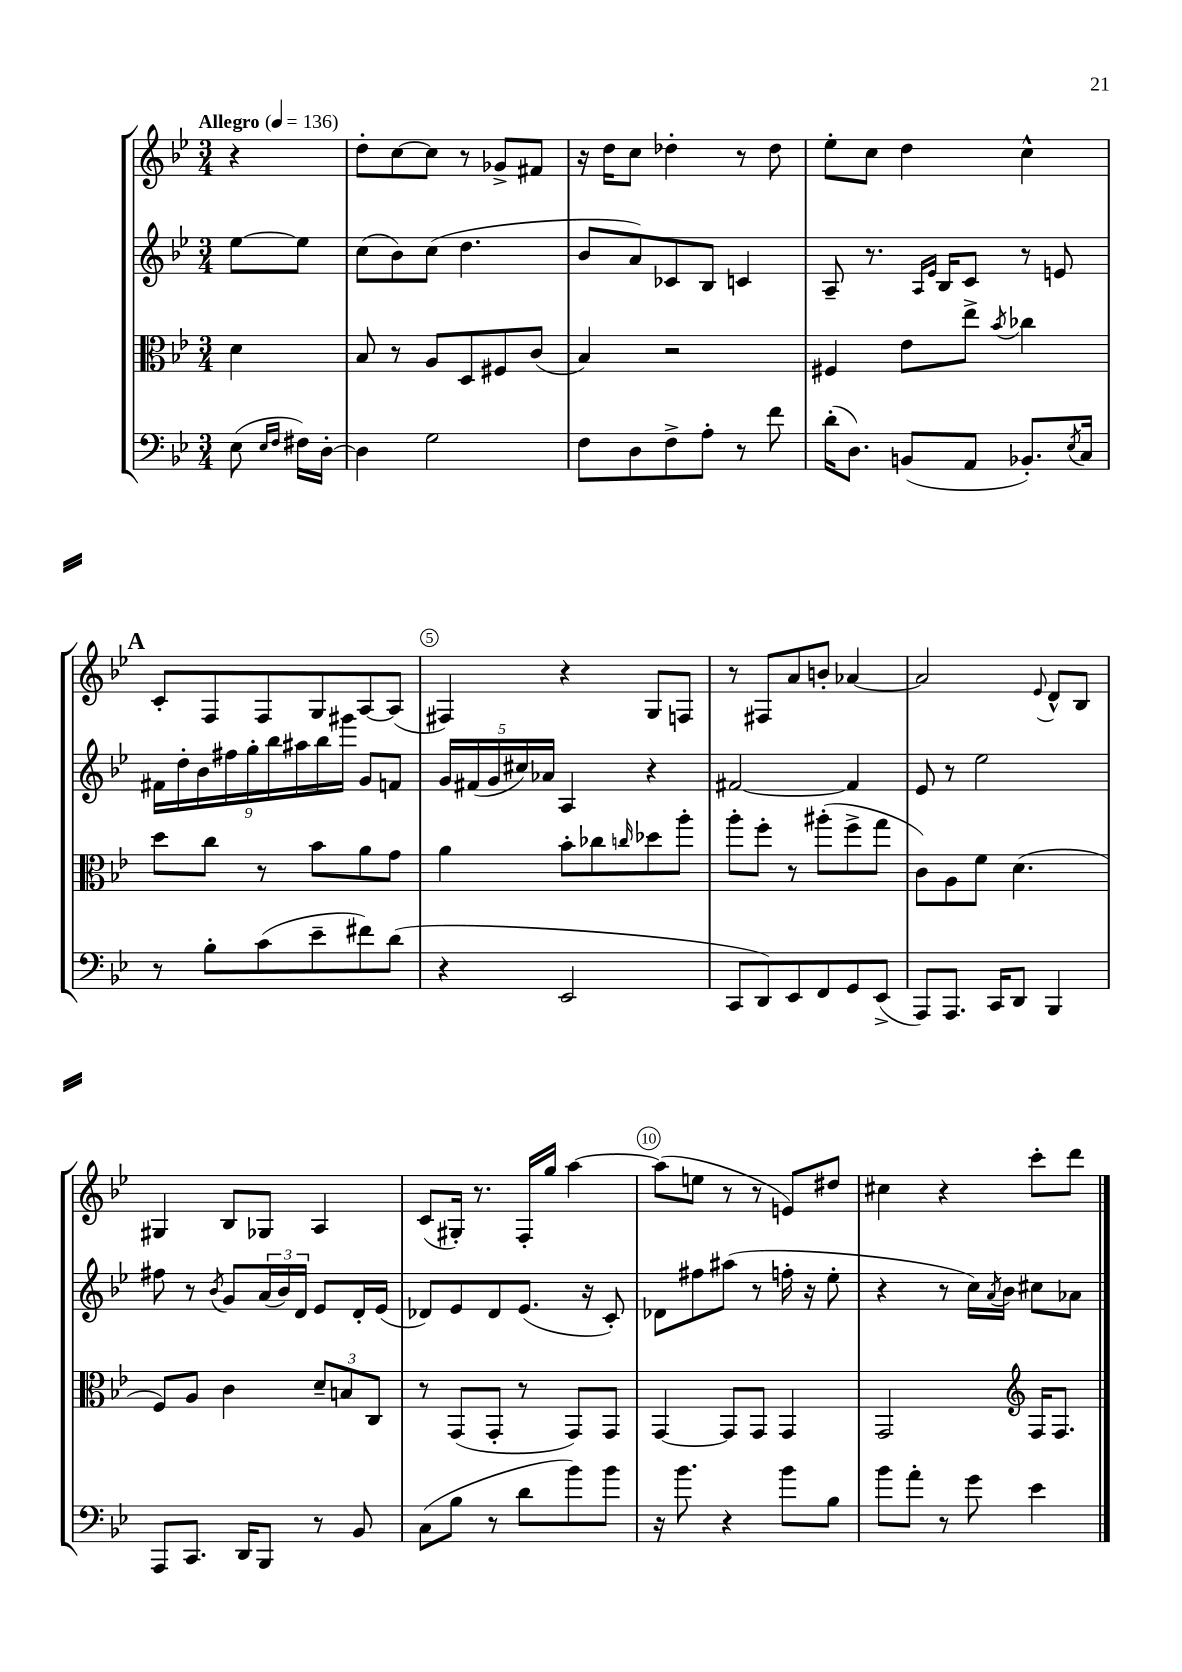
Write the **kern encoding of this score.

**kern	**kern	**kern	**kern
*staff4	*staff3	*staff2	*staff1
*clefF4	*clefC3	*clefG2	*clefG2
*k[b-e-]	*k[b-e-]	*k[b-e-]	*k[b-e-]
*M3/4	*M3/4	*M3/4	*M3/4
*MM136	*MM136	*MM136	*MM136
(8E-\	4d\	[8ee-\L	4r
16qqE-/LL	.	.	.
16qqF/JJ	.	.	.
16F#\LL)	.	8ee-\]J	.
[16D'\JJ	.	.	.
=	=	=	=
4D\]	8B-/	(8cc\L	8dd'\L
.	8r	8b-\)	[8cc\
2G\	8A/L	(8cc\J	8cc\]J
.	8D/	4.dd\	8r
.	8F#/	.	8g-^/L
.	(8c/J	.	8f#/J
=	=	=	=
8F\L	4B-/)	8b-/L	16r
.	.	.	16dd\LK
8D\	.	8a/)	8cc\J
8F^\	2r	8c-/	4dd-'\
8A'\J	.	8B-/J	.
8r	.	4c/	8r
8f\	.	.	8dd-\
=	=	=	=
(16d'\LK	4F#/	8A~/	8ee-'\L
8.D\J)	.	.	.
.	.	8.r	8cc\J
(8BB/L	8e-\L	.	4dd\
.	.	16qqA/LL	.
.	.	16qqe-/JJ	.
.	.	16B-/LK	.
8AA/J	8ee-^\J	8c/J	.
.	8qb-/	.	.
8.BB-'/L)	4cc-\	8r	4cc^^\
.	.	8e/	.
8qE-/	.	.	.
16C/Jk	.	.	.
=	=	=	=
8r	8dd\L	18f#\LL	8c'/L
.	.	18dd'\	.
.	.	18b-\	.
8B-'\L	8cc\J	.	8F/
.	.	18ff#\	.
.	.	18gg'\	.
(8c\	8r	.	8F/
.	.	18bb-\	.
.	.	18aa#\	.
8e-~\	8b-\L	.	8G/
.	.	18bb-\	.
.	.	18ggg#\JJ	.
8f#\)	8a\	8g/L	[8A/
(8d\J	8g\J	8f/J	(8A/]J
=	=	=	=
4r	4a\	20g/LL	4F#/)
.	.	(20f#/	.
.	.	20g/	.
.	.	20cc#/)	.
.	.	20a-/JJ	.
2EE-/	8b-'\L	4A/	4r
.	8cc-\	.	.
.	16qqcc/	.	.
.	8dd-\	4r	8G/L
.	8aa'\J	.	8F/J
=	=	=	=
8CC/L	8aa'\L	[2f#/	8r
8DD/)	8ff'\J	.	8F#/L
8EE-/	8r	.	8a/
8FF/	(8aa#'\L	.	8b'/J
8GG/	8ff^\	4f#/]	[4a-/
(8EE-^/J	8gg\J	.	.
=	=	=	=
8AAA/L)	8c\L)	8e-/	2a-/]
8.AAA/J	8A\	8r	.
.	8f\J	2ee-\	.
16CC/LK	.	.	.
8DD/J	(4.d\	.	.
.	.	.	8qqe-/
4BBB-/	.	.	8d^^/L
.	.	.	8B-/J
=	=	=	=
8AAA/L	8F/L)	8ff#\	4G#/
8.CC/J	8A/J	8r	.
.	.	8qb-/	.
.	4c\	8g/L	8B-/L
16DD/LK	.	.	.
8BBB-/J	.	(24a/L	8G-/J
.	.	24b-/)	.
.	.	24d/JJ	.
8r	12d~/L	8e-/L	4A/
.	12B/	.	.
8BB-/	.	16d'/L	.
.	12C/J	.	.
.	.	(16e-/JJ	.
=	=	=	=
(8C\L	8r	8d-/L)	(8c/L
8B-\J	(8GG/L	8e-/	16G#'/Jk)
.	.	.	8.r
8r	8GG'/J	8d-/	.
8d\L	8r	(8.e-/J	16F'/LL
.	.	.	16gg/JJ
8b-\)	8GG/L)	.	[4aa\
.	.	16r	.
8b-\J	8GG/J	8c'/)	.
=	=	=	=
16r	[4GG/	8d-\L	(8aa\]L
8.b-\	.	.	.
.	.	8ff#\	8ee\J
4r	8GG/]L	(8aa#\J	8r
.	8GG/J	8r	8r
8b-\L	4GG/	16ff'\	8e/L)
.	.	16r	.
8B-\J	.	8ee-'\	8dd#/J
=	=	=	=
8b-\L	2GG/	4r	4cc#\
8a'\J	.	.	.
8r	.	8r	4r
8g\	.	16cc\LL)	.
.	.	8qa/	.
.	.	16b-\JJ	.
*	*clefG2	*	*
4e-\	16F/LK	8cc#\L	8ccc'\L
.	8.F/J	.	.
.	.	8a-\J	8ddd\J
==	==	==	==
*-	*-	*-	*-
